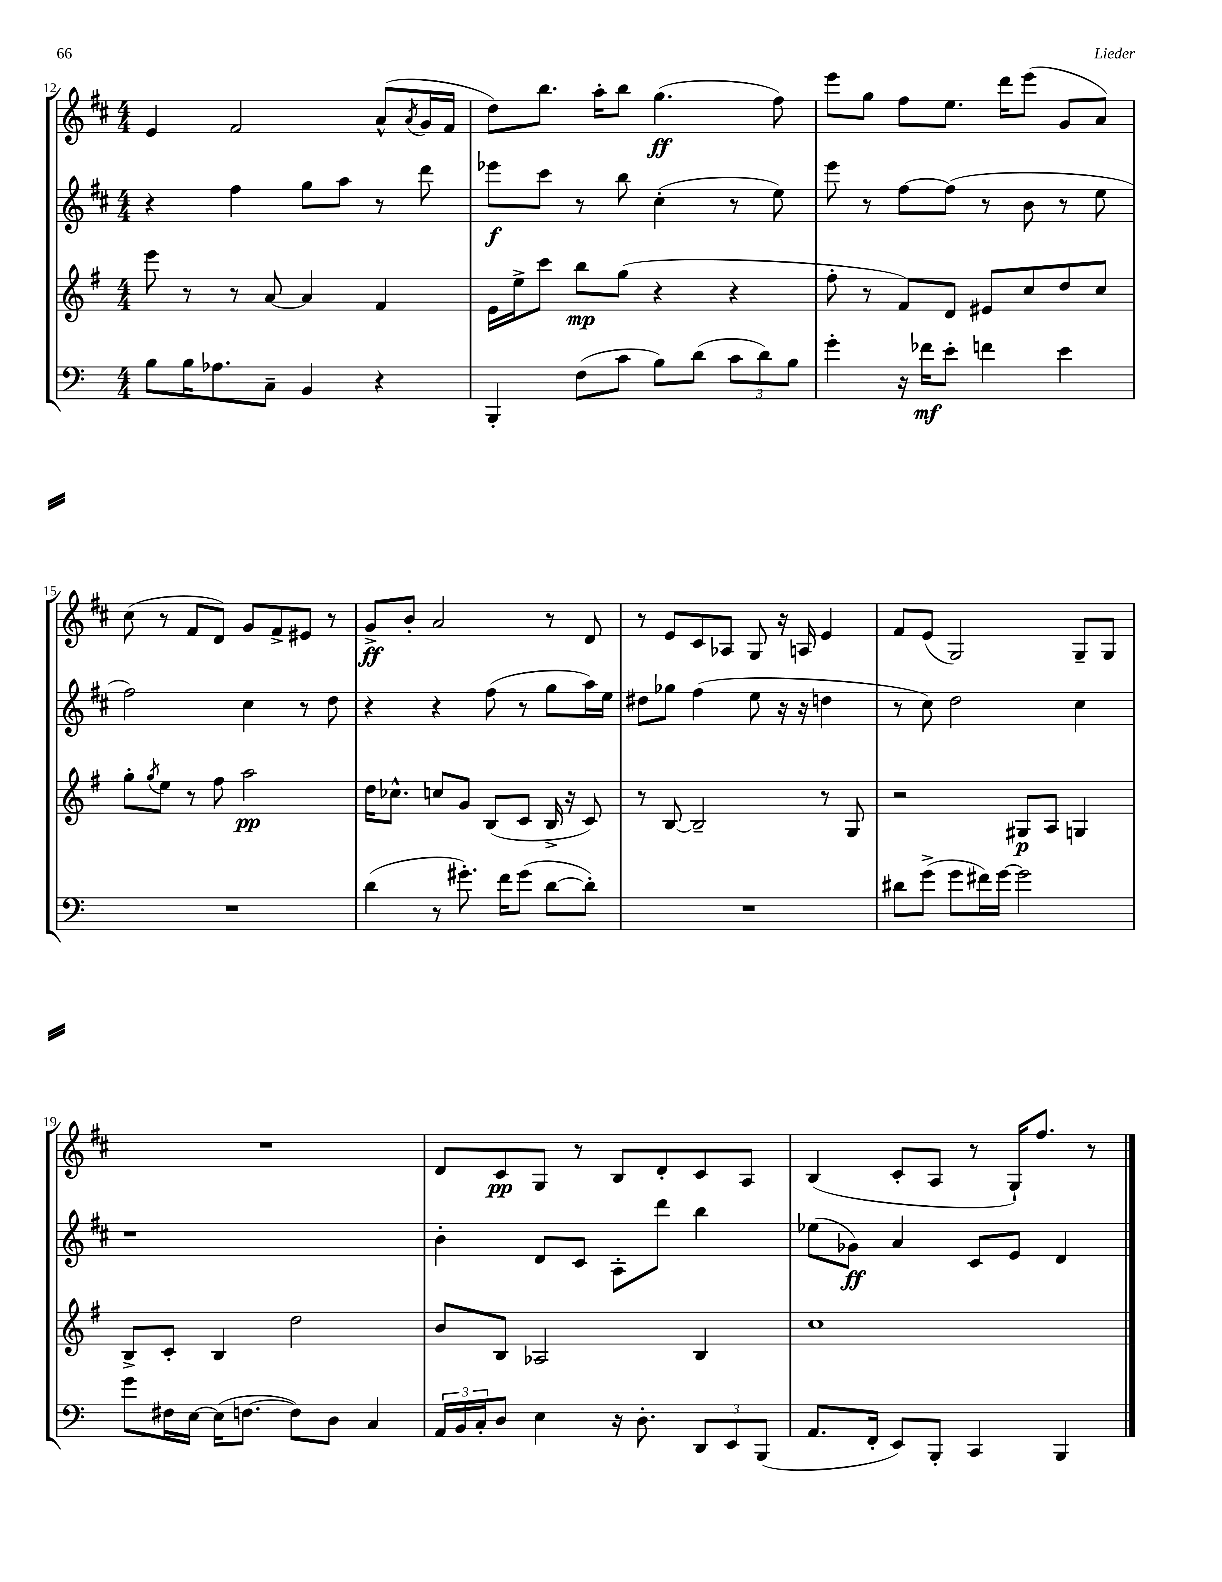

**kern	**dynam	**kern	**dynam	**kern	**dynam	**kern	**dynam
*part4	*part4	*part3	*part3	*part2	*part2	*part1	*part1
*staff4	*staff4	*staff3	*staff3	*staff2	*staff2	*staff1	*staff1
*clefF4	*	*clefG2	*	*clefG2	*	*clefG2	*
*k[]	*	*k[f#]	*	*k[f#c#]	*	*k[f#c#]	*
*M4/4	*	*M4/4	*	*M4/4	*	*M4/4	*
=12	=12	=12	=12	=12	=12	=12	=12
8B\L	.	8eee\	.	4r	.	4e/	.
16B\K	.	8r	.	.	.	.	.
8.A-X\	.	.	.	.	.	.	.
.	.	8r	.	4ff#\	.	2f#/	.
8C~\J	.	[8a/	.	.	.	.	.
4BB/	.	4a/]	.	8gg\L	.	.	.
.	.	.	.	8aa\J	.	.	.
4r	.	4f#/	.	8r	.	(8a^^/L	.
.	.	.	.	.	.	8qa/	.
.	.	.	.	8ddd\	.	16g/L	.
.	.	.	.	.	.	16f#/JJ	.
=13	=13	=13	=13	=13	=13	=13	=13
4BBB'/	.	16e\LL	.	8eee-X\L	f	8dd\L)	.
.	.	16ee^\J	.	.	.	.	.
.	.	8ccc\J	.	8ccc#\J	.	8.bb\J	.
(8F\L	.	8bb\L	mp	8r	.	.	.
.	.	.	.	.	.	16aa'\KL	.
8c\J	.	(8gg\J	.	8bb\	.	8bb\J	.
8B\L)	.	4r	.	(4cc#'\	.	(4.gg\	ff
(8d\J	.	.	.	.	.	.	.
12c\L	.	4r	.	8r	.	.	.
12d\)	.	.	.	.	.	.	.
.	.	.	.	8ee\)	.	8ff#\)	.
12B\J	.	.	.	.	.	.	.
=14	=14	=14	=14	=14	=14	=14	=14
4g'\	.	8ff#'\	.	8eee\	.	8eee\L	.
.	.	8r	.	8r	.	8gg\J	.
16r	.	8f#/L)	.	[8ff#\L	.	8ff#\L	.
16f-X\KL	mf	.	.	.	.	.	.
8e'\J	.	8d/J	.	(8ff#\J]	.	8.ee\J	.
4fn\	.	8e#X/L	.	8r	.	.	.
.	.	.	.	.	.	16ddd\KL	.
.	.	8cc/	.	8b\	.	(8eee\J	.
4e\	.	8dd/	.	8r	.	8g/L	.
.	.	8cc/J	.	8ee\	.	8a/J)	.
!!LO:LB:g=z
=15	=15	=15	=15	=15	=15	=15	=15
1r	.	8gg'\L	.	2ff#\)	.	(8cc#\	.
.	.	8qgg/	.	.	.	.	.
.	.	8ee\J	.	.	.	8r	.
.	.	8r	.	.	.	8f#/L	.
.	.	8ff#\	.	.	.	8d/J)	.
.	.	2aa\	pp	4cc#\	.	8g/L	.
.	.	.	.	.	.	8f#^/	.
.	.	.	.	8r	.	8e#X/J	.
.	.	.	.	8dd\	.	8r	.
=16	=16	=16	=16	=16	=16	=16	=16
(4d\	.	16dd\KL	.	4r	.	8g^/L	ff
.	.	8.cc-X^^\J	.	.	.	.	.
.	.	.	.	.	.	8b'/J	.
8r	.	8ccn/L	.	4r	.	2a/	.
8.g#X'\)	.	8g/J	.	.	.	.	.
.	.	(8B/L	.	(8ff#\	.	.	.
16f\KL	.	.	.	.	.	.	.
(8g#\J	.	8c/J	.	8r	.	.	.
[8d\L	.	16B^/	.	8gg\L	.	8r	.
.	.	16r	.	.	.	.	.
8d'\J])	.	8c/)	.	16aa\L)	.	8d/	.
.	.	.	.	16ee\JJ	.	.	.
=17	=17	=17	=17	=17	=17	=17	=17
1r	.	8r	.	8dd#X\L	.	8r	.
.	.	[8B/	.	8gg-X\J	.	8e/L	.
.	.	2B~/]	.	(4ff#\	.	8c#/	.
.	.	.	.	.	.	8A-X/J	.
.	.	.	.	8ee\	.	8G/	.
.	.	.	.	16r	.	16r	.
.	.	.	.	16r	.	16An/	.
.	.	8r	.	4ddn\	.	4e/	.
.	.	8G/	.	.	.	.	.
=18	=18	=18	=18	=18	=18	=18	=18
8d#X\L	.	2r	.	8r	.	8f#/L	.
(8g^\J	.	.	.	8cc#\)	.	(8e/J	.
8g\L	.	.	.	2dd\	.	2G/)	.
16f#X\L)	.	.	.	.	.	.	.
[16g\JJ	.	.	.	.	.	.	.
2g\]	.	8G#X/L	p	.	.	.	.
.	.	8A/J	.	.	.	.	.
.	.	4Gn/	.	4cc#\	.	8G~/L	.
.	.	.	.	.	.	8G/J	.
!!LO:LB:g=z
=19	=19	=19	=19	=19	=19	=19	=19
8g\L	.	8B^/L	.	1r	.	1r	.
16F#X\L	.	8c'/J	.	.	.	.	.
[16E\JJ	.	.	.	.	.	.	.
(16E\KL]	.	4B/	.	.	.	.	.
[8.Fn\J	.	.	.	.	.	.	.
8F\L])	.	2dd\	.	.	.	.	.
8D\J	.	.	.	.	.	.	.
4C/	.	.	.	.	.	.	.
=20	=20	=20	=20	=20	=20	=20	=20
24AA/LL	.	8b/L	.	4b'\	.	8d/L	.
24BB/	.	.	.	.	.	.	.
24C'/J	.	.	.	.	.	.	.
8D/J	.	8B/J	.	.	.	8c#/	pp
4E\	.	2A-X/	.	8d/L	.	8G/J	.
.	.	.	.	8c#/J	.	8r	.
16r	.	.	.	8A'\L	.	8B/L	.
8.D'\	.	.	.	.	.	.	.
.	.	.	.	8ddd\J	.	8d'/	.
12DD/L	.	4B/	.	4bb\	.	8c#/	.
12EE/	.	.	.	.	.	.	.
.	.	.	.	.	.	8A/J	.
(12BBB/J	.	.	.	.	.	.	.
=21	=21	=21	=21	=21	=21	=21	=21
8.AA/L	.	1cc	.	(8ee-X\L	.	(4B/	.
.	.	.	.	8g-X\J)	ff	.	.
16FF'/Jk	.	.	.	.	.	.	.
8EE/L)	.	.	.	4a/	.	8c#'/L	.
8BBB'/J	.	.	.	.	.	8A/J	.
4CC/	.	.	.	8c#/L	.	8r	.
.	.	.	.	8e/J	.	16G`/KL)	.
.	.	.	.	.	.	8.ff#/J	.
4BBB/	.	.	.	4d/	.	.	.
.	.	.	.	.	.	8r	.
==	==	==	==	==	==	==	==
*-	*-	*-	*-	*-	*-	*-	*-
